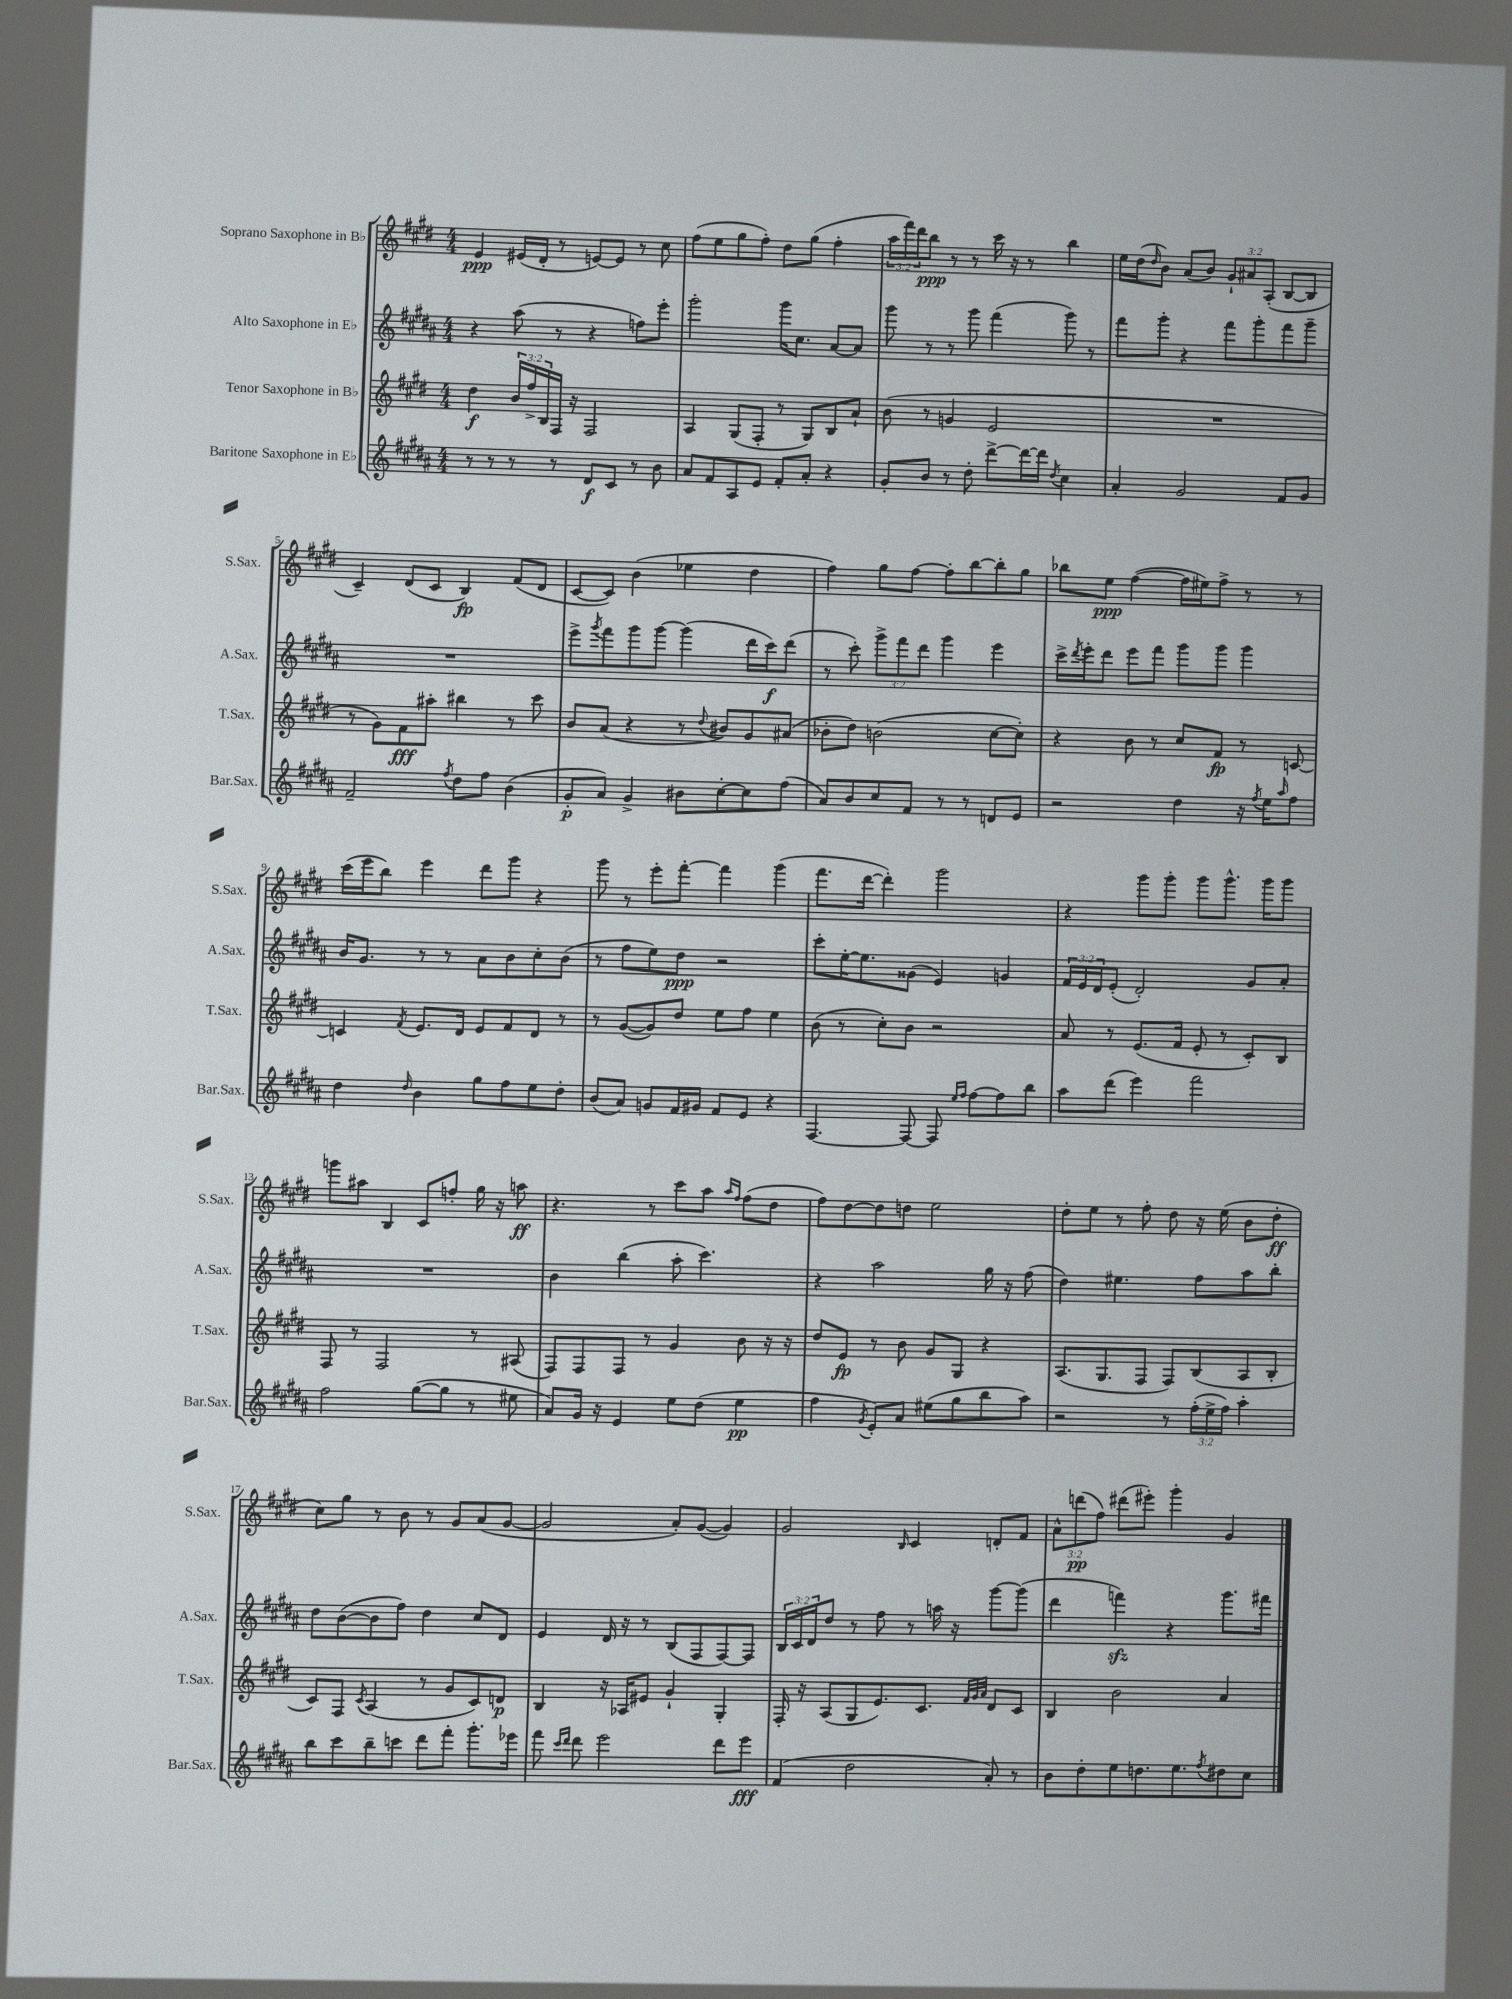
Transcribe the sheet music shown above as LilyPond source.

<<
\new StaffGroup <<
\new Staff = "s0" \with { instrumentName = "Soprano Saxophone in Bb" shortInstrumentName = "S.Sax." } {
    \clef treble \key e \major \numericTimeSignature \time 4/4 \override Staff.TupletNumber.text = #tuplet-number::calc-fraction-text
    e'4\ppp eis'16( dis'16-. r8 e'8~) e'8 r8 cis''8 |
    fis''8( e''8 gis''8 fis''8-.) dis''8 gis''8( fis''4-. |
    \tuplet 3/2 { a''16 fis'''16) dis'''16 } b''8\ppp r8 r8 cis'''16 r16 r8 b''4 |
    e''16 dis''16( \grace { dis''16 } b'8) a'8( b'8) \tuplet 3/2 { gis'8-! ais'8 a8-.( } b8~ b8 |
    cis'4--) dis'8( cis'8 b4\fp) fis'8( dis'8 |
    cis'8~ cis'8) b'4( ees''4 dis''4 |
    fis''4) gis''8 fis''8~ fis''8-. b''8~ b''8-. gis''8 |
    bes''8 e''8\ppp fis''4~( fis''16 eis''16) fis''8-> r8 r8 |
    cis'''16( e'''16 b''8) e'''4 dis'''8 gis'''8 r4 |
    gis'''8 r8 e'''8-. fis'''8~-. fis'''4 gis'''4( |
    fis'''8. dis'''16~ dis'''4-.) gis'''2 |
    r4 gis'''8 gis'''8-. gis'''8 gis'''8.-^ gis'''16 gis'''8 |
    g'''8 ais''8 b4 cis'8 f''8-. gis''16 r16 a''8\ff |
    r4. r8 cis'''8 a''8 \grace { a''16 fis''16 } fis''8( dis''8 |
    fis''8) dis''8~ dis''8 d''8 e''2 |
    dis''8-. e''8 r8 fis''8-. dis''8 r16 e''16( b'8 dis''8-.\ff |
    cis''8) gis''8 r8 b'8 r8 gis'8 a'8( gis'8~ |
    gis'2 a'8-.) gis'8~( gis'4) |
    gis'2 \grace { b16 } cis'4 d'8-. fis'8 |
    \tuplet 3/2 { a'8-^ d'''8\pp( fis''8) } dis'''8( eis'''8-.) gis'''4-. gis'4 \bar "|." |
}
\new Staff = "s1" \with { instrumentName = "Alto Saxophone in Eb" shortInstrumentName = "A.Sax." } {
    \clef treble \key b \major \numericTimeSignature \time 4/4 \override Staff.TupletNumber.text = #tuplet-number::calc-fraction-text
    r4 ais''8( r8 r4 f''8) e'''8-. |
    gis'''2-. gis'''16 cis''8. ais'8~ ais'8 |
    gis'''8 r8 r8 gis'''8 fis'''4( gis'''8) r8 |
    fis'''8 gis'''8-. r4 fis'''8 gis'''8-. fis'''8 gis'''8-- |
    R1 |
    e'''8-> \acciaccatura { gis'''8 } fis'''8 gis'''8 gis'''8~ gis'''4( dis'''16 cis'''16\f) dis'''8( |
    r8 cis'''8-.) \tuplet 3/2 { gis'''8-> fis'''8 dis'''8 } gis'''4 e'''4 |
    cis'''16-> \acciaccatura { dis'''8 } e'''16-. dis'''8 e'''8 fis'''8 gis'''8 gis'''8 gis'''4 |
    b'16 gis'8. r8 r8 ais'8 b'8 cis''8-. b'8( |
    r8 fis''8 e''8) dis''8\ppp r2 |
    cis'''8-. e''16~-. e''8. gisis'8( e'4) g'4 |
    \tuplet 3/2 { fis'16 e'16 dis'16 } e'8-.( dis'2-.) gis'8 ais'8-. |
    R1 |
    b'4 b''4( ais''8-. cis'''4.) |
    r4 ais''2 gis''16 r16 fis''8( |
    dis''4) eis''4. fis''8 ais''8 b''8-. |
    dis''8 b'8~( b'8 fis''8) dis''4 cis''8 dis'8 |
    e'4 dis'16 r16 r8 b8( fis8 fis8~) fis8 |
    \tuplet 3/2 { b16 cis'16 dis'16 } dis''8 r8 fis''8 r8 a''16 r16 gis'''8~ gis'''8( |
    dis'''4 f'''4\sfz) r4 gis'''8. fis'''16 \bar "|." |
}
\new Staff = "s2" \with { instrumentName = "Tenor Saxophone in Bb" shortInstrumentName = "T.Sax." } {
    \clef treble \key e \major \numericTimeSignature \time 4/4 \override Staff.TupletNumber.text = #tuplet-number::calc-fraction-text
    dis''4\f \tuplet 3/2 { b'16 fis''16-> b16 } fis16 r16 fis2 |
    a4 gis8( fis8-. r8 gis8) b8 a'8-! |
    b'8( r8 g'4 e'2 |
    R1 |
    r8 gis'8) fis'8\fff ais''8-. bis''4 r8 cis'''8 |
    b'8 a'8( r4 r8 \appoggiatura { dis''8 } bis'8) gis'8 ais'8( |
    bes'8-. dis''8) b'2( cis''8~ cis''8-.) |
    r4 b'8 r8 cis''8 fis'8\fp r8 c'8~ |
    c'4 \acciaccatura { fis'8 } e'8. dis'16 e'8 fis'8 dis'8 r8 |
    r8 gis'8~( gis'8) dis''8 e''8 fis''8 e''4 |
    b'8( r8 cis''8-.) b'8 r2 |
    a'8 r8 e'8.( fis'16 e'8-. r8 cis'8-.) b8 |
    fis8 r8 fis2 r8 ais8( |
    fis8) fis8 fis8 r8 gis'4 b'8 r16 r16 |
    dis''8 e'8\fp r8 b'8 gis'8 gis8 r4 |
    a8.( gis8. fis8 fis8) b8( a8 b8-. |
    cis'8) fis8 \acciaccatura { cis'8 } a4( r8 gis'8 cis'8) d'8\p |
    b4 r16 aes16 eis'8 gis'4-! gis4-. |
    fis16-. r16 a8( gis8 e'8.) cis'8. \grace { fis'32 gis'32 a'32 } dis'8 cis'8 |
    b4 b'2 a'4 \bar "|." |
}
\new Staff = "s3" \with { instrumentName = "Baritone Saxophone in Eb" shortInstrumentName = "Bar.Sax." } {
    \clef treble \key b \major \numericTimeSignature \time 4/4 \override Staff.TupletNumber.text = #tuplet-number::calc-fraction-text
    r8 r8 r8 r8 dis'8\f cis'8 r8 b'8 |
    ais'8 fis'8 ais8 e'8 fis'8-. ais'8-. r4 |
    gis'8-. b'8 r8 dis''8-. dis'''8~-> dis'''16~ dis'''16 \acciaccatura { dis''8 } cis''4 |
    ais'4-. gis'2 fis'8 gis'8 |
    fis'2-- \acciaccatura { fis''8 } dis''8 fis''8 b'4( |
    gis'8-.\p ais'8) gis'4-> bis'8 cis''8~-. cis''8 fis''8( |
    ais'8) b'8 cis''8 fis'8 r8 r8 d'8 e'8 |
    r2 dis''4 r16 \acciaccatura { fis''8 } e''16 \grace { ais''16 } fis''8 |
    dis''4 \grace { dis''16 } b'4 gis''8 fis''8 e''8 dis''8-. |
    b'8( ais'8) g'8 fis'16 gis'16 fis'8 e'8 r4 |
    fis4.~ fis8~ fis8 \grace { e''16 fis''16 } fis''8~ fis''8 b''8 |
    ais''8 dis'''8( e'''4) fis'''2 |
    fis''2 gis''8~( gis''8 r8 eis''8 |
    ais'8) gis'16 r16 e'4 e''8 dis''8( e''4\pp |
    fis''4 \acciaccatura { gis'8 } e'8-.) ais'8 eis''8( gis''8 b''8 ais''8) |
    r2 r8 \tuplet 3/2 { fis''16-.( e''16-> fis''16) } ais''4-. |
    b''8 cis'''8 b''8-- c'''8 dis'''8 fis'''8-. gis'''8.-. ees'''16 |
    fis'''8 \grace { cis'''16 dis'''16 } dis'''8 e'''2 dis'''8 e'''8\fff |
    fis'4( dis''2 ais'8-.) r8 |
    b'8 dis''8-. e''8 d''8. e''8. \acciaccatura { fis''8 } dis''8 cis''8 \bar "|." |
}
>>
>>
